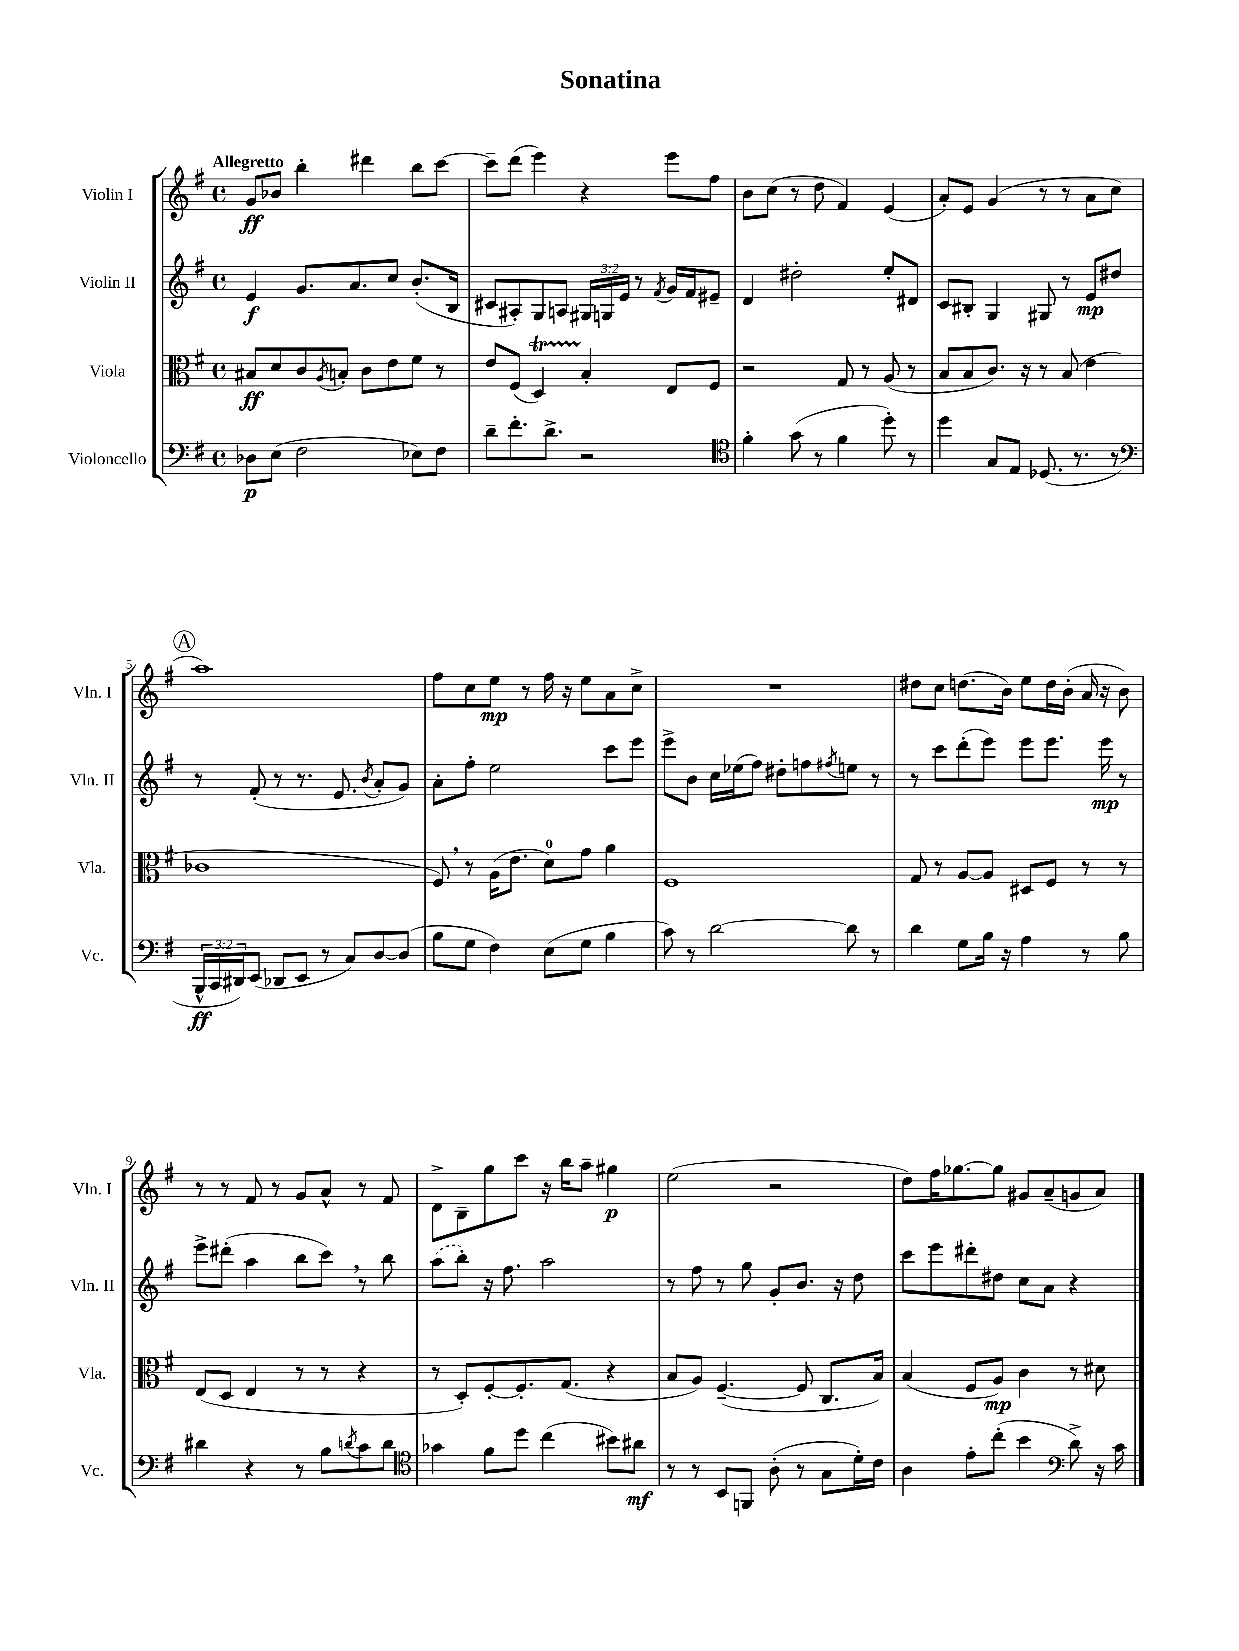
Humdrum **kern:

**kern	**kern	**kern	**kern
*staff4	*staff3	*staff2	*staff1
*clefF4	*clefC3	*clefG2	*clefG2
*k[f#]	*k[f#]	*k[f#]	*k[f#]
*M4/4	*M4/4	*M4/4	*M4/4
*met(c)	*met(c)	*met(c)	*met(c)
8D-\L	8B#/L	4e/	8g/L
(8E\J	8d/	.	8b-/J
2F#\	8c/	8.g/L	4bb'\
.	8qA/	.	.
.	8B'/J	.	.
.	.	8.a/	.
.	8c\L	.	4ddd#\
.	8e\	8cc/J	.
8E-\L)	8f#\J	(8.b'/L	8bb\L
8F#\J	8r	.	[8ccc\J
.	.	16B/Jk	.
=	=	=	=
8d~\L	8e/L	8c#/L	8ccc~\]L
8.f#'\	(8F#/J	8A#'/)	(8ddd\J
.	4D/)	8G/	4eee\)
8.d^\J	.	.	.
.	.	8A/J	.
2r	4B'/	24G#/LL	4r
.	.	24G/	.
.	.	24e/JJ	.
.	.	8r	.
.	.	8qf#/	.
.	8E/L	16g/LL	8eee\L
.	.	16f#/J	.
.	8F#/J	8e#~/J	8ff#\J
=	=	=	=
*clefC4	*	*	*
4f#'\	2r	4d/	8b\L
.	.	.	(8cc\J
(8g\	.	2dd#'\	8r
8r	.	.	8dd\
4f#\	8G/	.	4f#/)
.	8r	.	.
8dd'\)	(8A/	8ee'/L	(4e/
8r	8r	8d#/J	.
=	=	=	=
4dd\	8B/L	8c/L	8a'/L)
.	8B/	8B#'/J	8e/J
8G/L	8.c/J)	4G/	(4g/
8E/J	.	.	.
.	16r	.	.
(8.D-/	8r	8G#/	8r
.	(8B/	8r	8r
8.r	.	.	.
.	4e\	8e/L	8a\L
8r	.	8dd#/J	8cc\J
=	=	=	=
*clefF4	*	*	*
24BBB^^/LL	1c-	8r	1aa)
24CC/	.	.	.
24DD#/J)	.	.	.
(8EE/J	.	(8f#'/	.
8DD-/L	.	8r	.
8EE/J	.	8.r	.
8r	.	.	.
.	.	8.e/	.
8C/L)	.	.	.
.	.	8qb/	.
[8D/	.	8a'/L	.
(8D/]J	.	8g/J)	.
=	=	=	=
8B\L	8F#/)	8a'\L	8ff#\L
8G\J	8r	8ff#'\J	8cc\
4F#\)	(16A\LK	2ee\	8ee\J
.	8.e\J	.	.
.	.	.	8r
(8E\L	8d\L)	.	16ff#\
.	.	.	16r
8G\J	8g\J	.	8ee\L
4B\	4a\	8ccc\L	8a\
.	.	8eee\J	8cc^\J
=	=	=	=
8c\)	1F#	8eee^\L	1r
8r	.	8b\J	.
[2d\	.	16cc\LL	.
.	.	(16ee-\J	.
.	.	8ff#\J)	.
.	.	8dd#'\L	.
.	.	8ff\	.
.	.	8qff#/	.
8d\]	.	8ee\J	.
8r	.	8r	.
=	=	=	=
4d\	8G/	8r	8dd#\L
.	8r	8ccc\L	8cc\J
8G\L	[8A/L	(8ddd'\	(8.dd\L
16B\Jk	8A/]J	8eee\J)	.
16r	.	.	16b\Jk)
4A\	8D#/L	8eee\L	8ee\L
.	8F#/J	8.eee\J	16dd\L
.	.	.	(16b'\JJ
8r	8r	.	16a/
.	.	16eee\	16r
8B\	8r	8r	8b\)
=	=	=	=
4d#\	(8E/L	8eee^\L	8r
.	8D/J	(8ddd#'\J	8r
4r	4E/	4aa\	8f#/
.	.	.	8r
8r	8r	8bb\L	8g/L
8B\L	8r	8ccc\J)	8a^^/J
8qd/	.	.	.
8c\	4r	8r	8r
8d\J	.	8bb\	8f#/
=	=	=	=
*clefC4	*	*	*
4g-\	8r	(8aa\L	8d^\L
.	8D'/L)	8bb'\J)	8B~\
8f#\L	[8F#'/	16r	8gg\
.	.	8.ff#\	.
8dd\J	8.F#'/]	.	8ccc\J
(4cc\	.	2aa\	16r
.	(8.G/J	.	16bb\LK
.	.	.	8aa~\J
8b#\L)	4r	.	4gg#\
8a#\J	.	.	.
=	=	=	=
8r	8B/L	8r	(2ee\
8r	8A/J)	8ff#\	.
8BB/L	([4.F#~/	8r	.
8FF/J	.	8gg\	.
(8A'\	.	8g'/L	2r
8r	8F#/]	8.b/J	.
8G\L	8.C/L	.	.
.	.	16r	.
16d'\L)	.	8dd\	.
16c\JJ	16B/Jk)	.	.
=	=	=	=
4A\	(4B/	8ccc\L	8dd\L)
.	.	8eee\	16ff#\K
.	.	.	[8.gg-\
8e'\L	8F#/L	8ddd#'\	.
(8cc'\J	8A/J)	8dd#\J	8gg-\]J
4b\	4c\	8cc\L	8g#/L
.	.	8a\J	(8a~/
*clefF4	*	*	*
8d^\)	8r	4r	8g/
16r	8d#\	.	8a/J)
16c\	.	.	.
==	==	==	==
*-	*-	*-	*-
